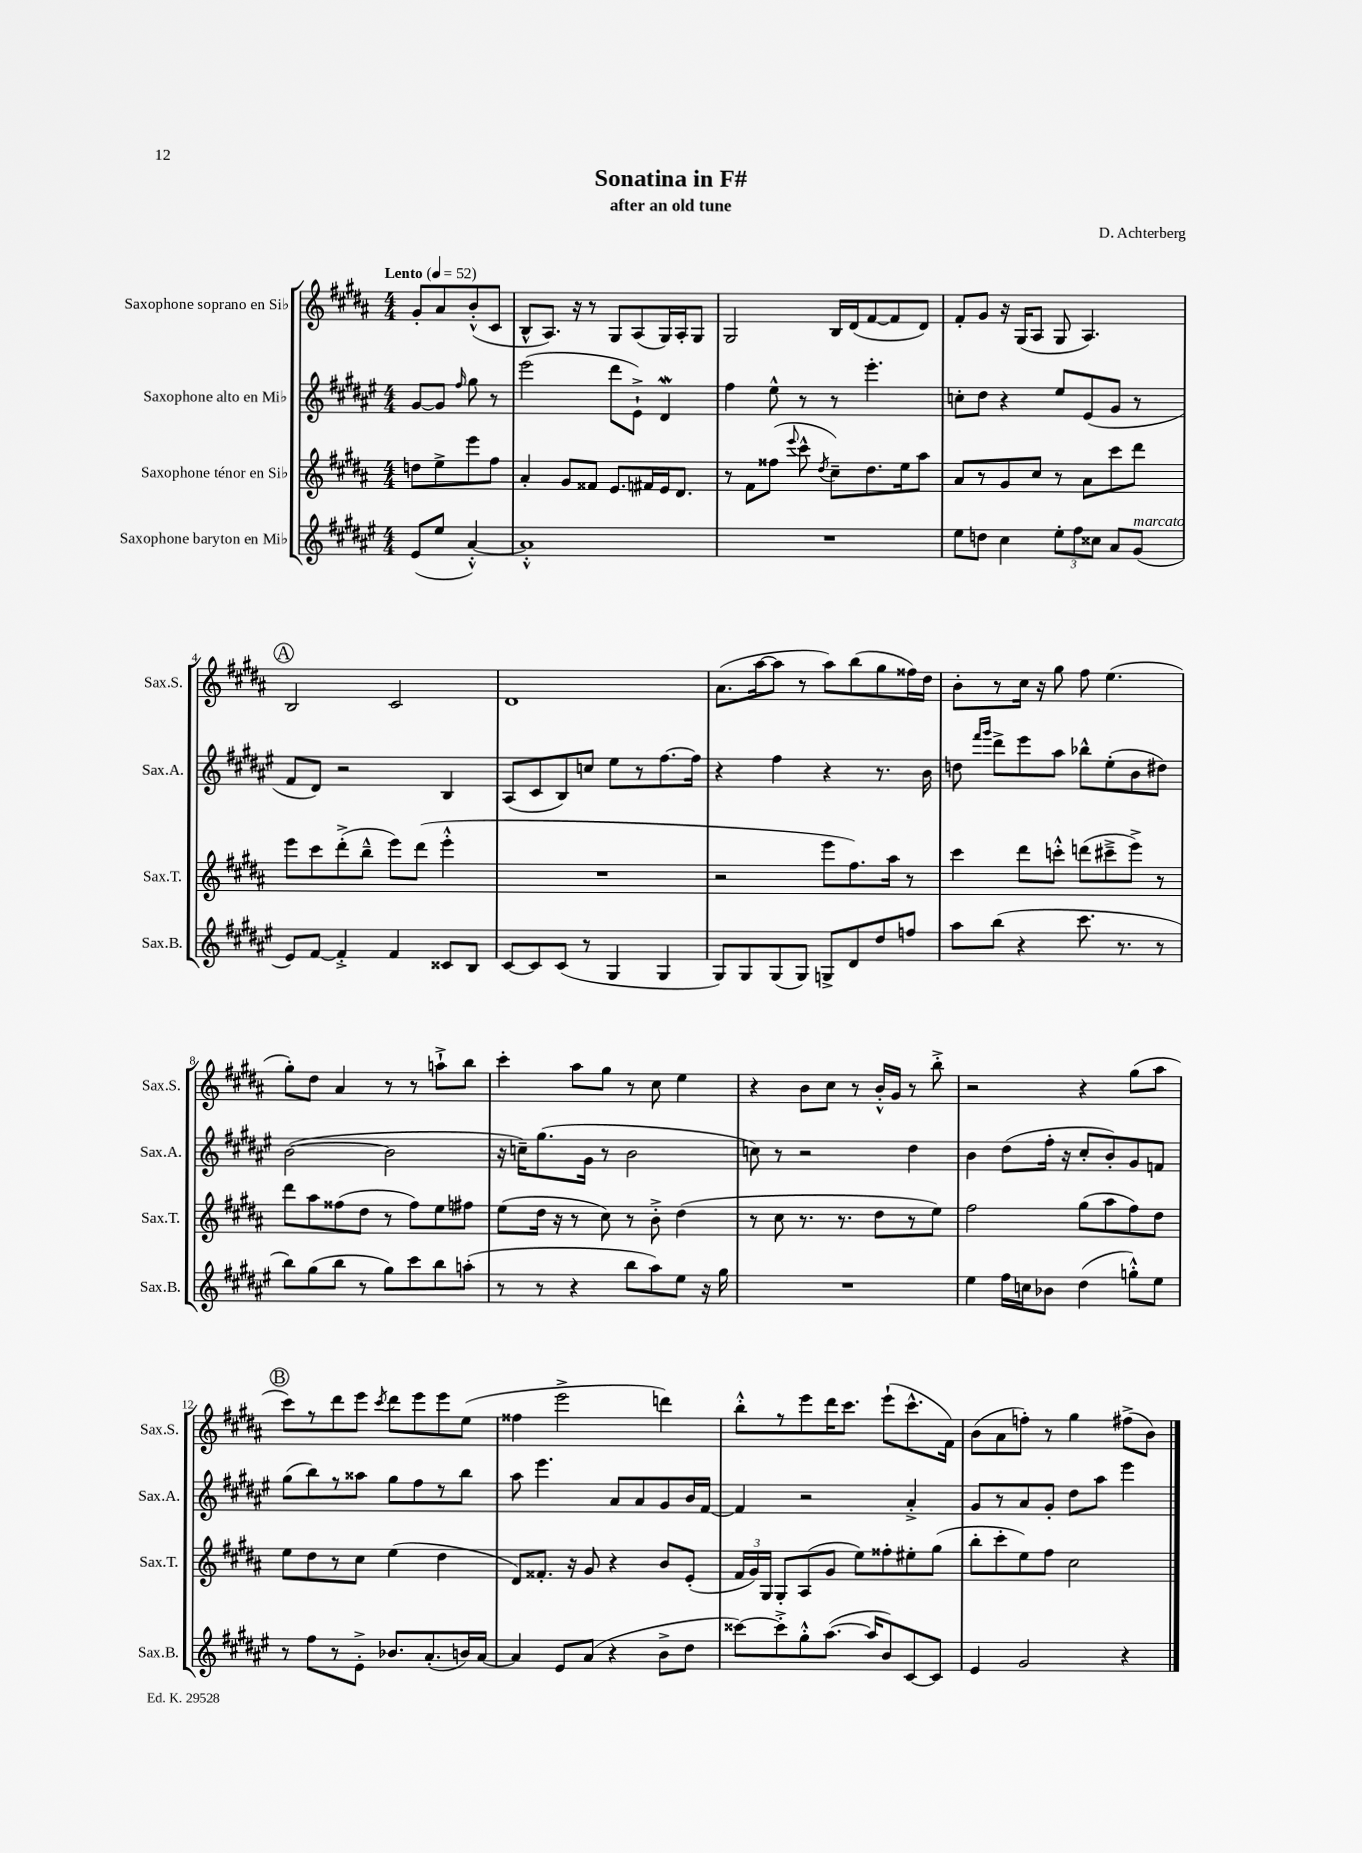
\header { title = "Sonatina in F#" composer = "D. Achterberg" subtitle = "after an old tune" }
<<
\new StaffGroup <<
\new Staff = "s0" \with { instrumentName = "Saxophone soprano en Sib" shortInstrumentName = "Sax.S." } {
    \clef treble \key b \major \numericTimeSignature \time 4/4 \partial 2 \tempo "Lento" 4 = 52
    \autoBeamOff gis'8[-. ais'8 b'8-.-^( cis'8] |
    b8[-^ ais8.]) r16 r8 gis8[ ais8( gis16) ais16-. gis8] |
    gis2 b16[ dis'16( fis'8~ fis'8 dis'8]) |
    fis'8[-. gis'8] r16 gis16[( ais8] gis8 ais4.) |
    \mark \markup { \circle "A" } b2 cis'2 |
    dis'1 |
    ais'8.[( ais''16~ ais''8] r8 ais''8[) b''8( gis''8 fisis''16) dis''16] |
    b'8[-. r8 cis''16] r16 gis''8 fis''8 e''4.( |
    gis''8[-.) dis''8] ais'4 r8 r8 a''8[-!-> b''8] |
    cis'''4-. ais''8[ gis''8] r8 cis''8 e''4 |
    r4 b'8[ cis''8] r8 b'16[-.-^ gis'16] r8 b''8-.-> |
    r2 r4 gis''8[( ais''8] |
    \mark \markup { \circle "B" } cis'''8[) r8 dis'''8 e'''8] \acciaccatura { cis'''8 } dis'''8[ e'''8 e'''8 e''8]( |
    fisis''4 e'''2-> d'''4) |
    b''8[-.-^ r8 e'''8 dis'''16 cis'''8.] e'''8[-!( cis'''8.-^ fis'16]) |
    b'8[( ais'8 f''8]-.) r8 gis''4 fis''8[->( b'8]) \bar "|." |
}
\new Staff = "s1" \with { instrumentName = "Saxophone alto en Mib" shortInstrumentName = "Sax.A." } {
    \clef treble \key fis \major \numericTimeSignature \time 4/4 \partial 2
    \autoBeamOff gis'8[~ gis'8] \grace { fis''16 } gis''8 r8 |
    eis'''2( dis'''8[ eis'8]-!->) dis'4\mordent |
    fis''4 eis''8-^ r8 r8 eis'''4.-. |
    c''8[-. dis''8] r4 eis''8[ eis'8( gis'8] r8 |
    \mark \markup { \circle "A" } fis'8[ dis'8]) r2 b4 |
    ais8[( cis'8 b8) c''8] eis''8[ r8 fis''8.~ fis''16] |
    r4 fis''4 r4 r8. b'16 |
    d''8 \grace { fis'''16[ gis'''16] } dis'''8[-> eis'''8 ais''8] bes''8[-^ eis''8-.( b'8 dis''8]) |
    b'2~( b'2 |
    r16 c''16[--) gis''8.( gis'16] r8 b'2 |
    c''8) r8 r2 dis''4 |
    b'4 dis''8[( fis''16]-. r16 cis''8[-. b'8-.) gis'8 f'8] |
    \mark \markup { \circle "B" } gis''8[( b''8) r8 aisis''8] gis''8[ fis''8 r8 b''8] |
    ais''8 eis'''4. ais'8[ ais'8 gis'8 b'16 fis'16]~ |
    fis'4 r2 ais'4-.-> |
    gis'8[ r8 ais'8 gis'8]-. dis''8[ ais''8] eis'''4 \bar "|." |
}
\new Staff = "s2" \with { instrumentName = "Saxophone ténor en Sib" shortInstrumentName = "Sax.T." } {
    \clef treble \key b \major \numericTimeSignature \time 4/4 \partial 2
    \autoBeamOff d''8[ e''8-> e'''8 fis''8] |
    ais'4-. gis'8[ fisis'8] e'8.[ fis'16 e'16 dis'8.] |
    r8 fis'8[ fisis''8]( \appoggiatura { e'''8 } cis'''8-^ \acciaccatura { dis''8 } cis''8[--) dis''8. e''16 ais''8] |
    ais'8[ r8 gis'8 cis''8] r8 ais'8[ cis'''8 dis'''8] |
    \mark \markup { \circle "A" } e'''8[ cis'''8 dis'''8-.->( b''8]---^ e'''8[) dis'''8]( e'''4-.-^ |
    R1 |
    r2 e'''8[ fis''8.) ais''16] r8 |
    cis'''4 dis'''8[ c'''8]-.-^ d'''8[( cis'''8---> e'''8]->) r8 |
    dis'''8[ ais''8 fisis''8( dis''8] r8 fisis''8[) e''8 fis''8] |
    e''8[( dis''16] r16 r8 cis''8) r8 b'8-.-> dis''4( |
    r8 cis''8 r8. r8. dis''8[ r8 e''8]) |
    fis''2 gis''8[( ais''8 fis''8) dis''8] |
    \mark \markup { \circle "B" } e''8[ dis''8 r8 cis''8] e''4( dis''4 |
    dis'8[) fisis'8.]-. r16 gis'8 r4 b'8[ e'8]-.( |
    \tuplet 3/2 { fis'16[ gis'16) gis16] } gis8[-. ais8( gis'8] e''8[) fisis''8-. eis''8-. gis''8]( |
    b''8[-. cis'''8-. e''8) fis''8] cis''2 \bar "|." |
}
\new Staff = "s3" \with { instrumentName = "Saxophone baryton en Mib" shortInstrumentName = "Sax.B." } {
    \clef treble \key fis \major \numericTimeSignature \time 4/4 \partial 2
    \autoBeamOff eis'8[( eis''8] ais'4~-.-^) |
    ais'1-.-^ |
    R1 |
    eis''8[ d''8] cis''4 \tuplet 3/2 { eis''8[-. fis''8 cisis''8] } ais'8[ gis'8]^\markup { \italic "marcato" }( |
    \mark \markup { \circle "A" } eis'8[) fis'8]~ fis'4-.-> fis'4 cisis'8[ b8] |
    cis'8[~ cis'8 cis'8]( r8 gis4 gis4 |
    gis8[) gis8 gis8( gis8]) g8[-> dis'8 dis''8 f''8] |
    ais''8[ b''8]( r4 cis'''8. r8. r8 |
    b''8[) gis''8( b''8] r8 gis''8[) cis'''8 b''8 a''8]-.( |
    r8 r8 r4 b''8[ ais''8) eis''8] r16 gis''16 |
    R1 |
    eis''4 fis''16[ c''16 bes'8] dis''4( g''8[-.-^) eis''8] |
    \mark \markup { \circle "B" } r8 fis''8[ r8 eis'8]-.-> bes'8.[ ais'8.-.( b'16) ais'16]~ |
    ais'4 eis'8[ ais'8]( r4 b'8[-> dis''8] |
    cisis'''8[~) cisis'''8-.-> gis''8-.-^ ais''8.]~( ais''16[ b'8) cis'8~ cis'8] |
    eis'4 gis'2 r4 \bar "|." |
}
>>
>>
